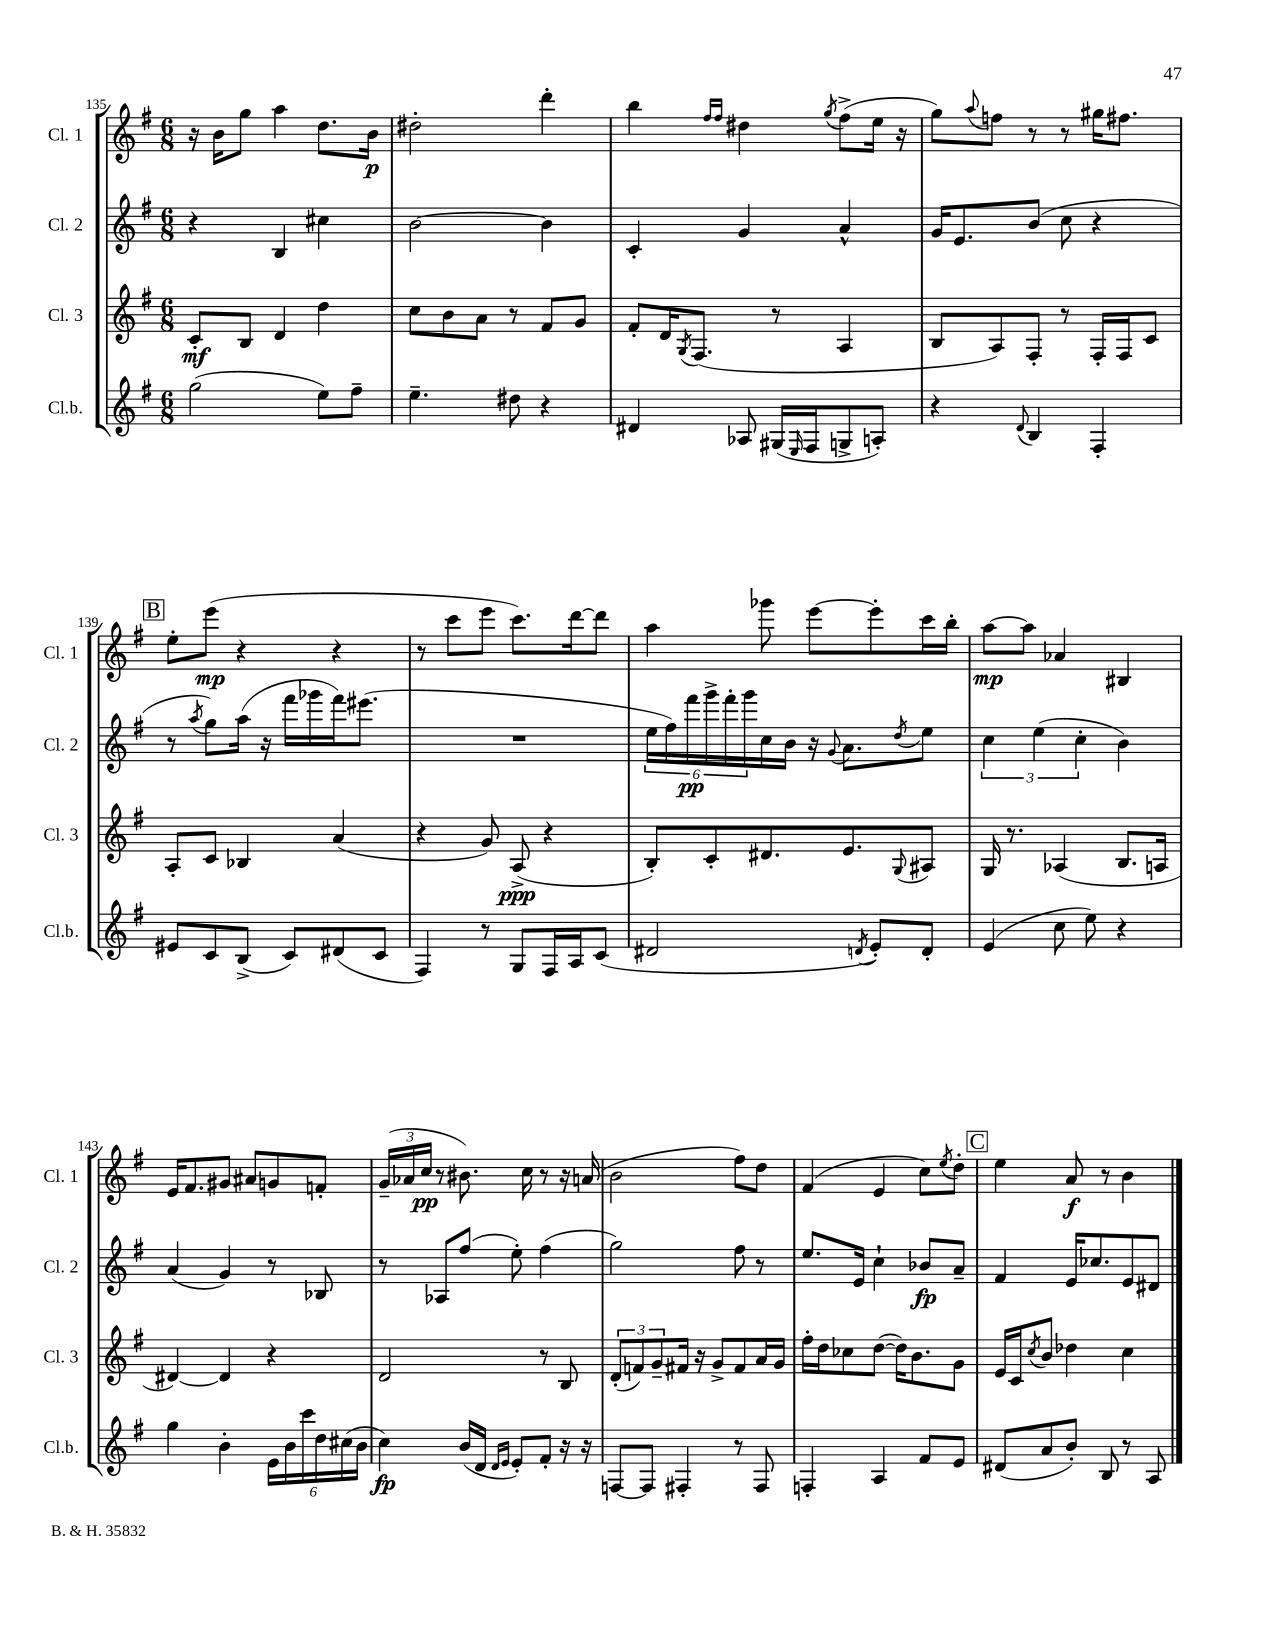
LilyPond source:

<<
\new StaffGroup <<
\new Staff = "s0" \with { instrumentName = "Cl. 1" shortInstrumentName = "Cl. 1" } {
    \clef treble \key g \major \numericTimeSignature \time 6/8
    r16 b'16 g''8 a''4 d''8. b'16\p |
    dis''2-. d'''4-. |
    b''4 \grace { fis''16 fis''16 } dis''4 \acciaccatura { g''8 } fis''8->( e''16 r16 |
    g''8) \appoggiatura { a''8 } f''8 r8 r8 gis''16 fis''8. |
    \mark \markup { \box "B" } e''8-. e'''8\mp( r4 r4 |
    r8 c'''8 e'''8 c'''8.) d'''16~ d'''8 |
    a''4 ges'''8 e'''8~ e'''8-. c'''16 b''16-. |
    a''8~\mp a''8 aes'4 bis4 |
    e'16 fis'8. gis'8 ais'8 g'8 f'8-. |
    \tuplet 3/2 { g'16--( aes'16 c''16\pp } r8 bis'8.) c''16 r8 r16 a'16( |
    b'2 fis''8) d''8 |
    fis'4( e'4 c''8) \acciaccatura { e''8 } d''8-. |
    \mark \markup { \box "C" } e''4 a'8\f r8 b'4 \bar "|." |
}
\new Staff = "s1" \with { instrumentName = "Cl. 2" shortInstrumentName = "Cl. 2" } {
    \clef treble \key g \major \numericTimeSignature \time 6/8
    r4 b4 cis''4 |
    b'2~ b'4 |
    c'4-. g'4 a'4-^ |
    g'16 e'8. b'8( c''8 r4 |
    \mark \markup { \box "B" } r8 \acciaccatura { a''8 } g''8) a''16( r16 fis'''16 ges'''16 fis'''16) eis'''8.( |
    R2. |
    \tuplet 6/4 { e''16 fis''16) fis'''16\pp g'''16-> fis'''16-. g'''16 } c''16 b'16 r16 \appoggiatura { g'8 } a'8. \acciaccatura { d''8 } e''8 |
    \tuplet 3/2 { c''4 e''4( c''4-. } b'4) |
    a'4( g'4) r8 bes8 |
    r8 aes8 fis''8( e''8-.) fis''4( |
    g''2) fis''8 r8 |
    e''8. e'16 c''4-! bes'8\fp a'8-- |
    \mark \markup { \box "C" } fis'4 e'16 ces''8. e'8 dis'8 \bar "|." |
}
\new Staff = "s2" \with { instrumentName = "Cl. 3" shortInstrumentName = "Cl. 3" } {
    \clef treble \key g \major \numericTimeSignature \time 6/8
    c'8-.\mf b8 d'4 d''4 |
    c''8 b'8 a'8 r8 fis'8 g'8 |
    fis'8-. d'16 \acciaccatura { g8 } fis8.( r8 a4 |
    b8 a8) fis8-. r8 fis16-. fis16 c'8 |
    \mark \markup { \box "B" } a8-. c'8 bes4 a'4( |
    r4 g'8) a8->\ppp( r4 |
    b8-.) c'8-. dis'8. e'8. \appoggiatura { g8 } ais8 |
    g16 r8. aes4( b8. a16 |
    dis'4~) dis'4 r4 |
    d'2 r8 b8 |
    \tuplet 3/2 { d'8-.( f'8) g'8-- } fis'16 r16 g'8-> fis'8 a'16 g'16 |
    fis''16-. d''16 ces''8 d''8~( d''16) b'8. g'8 |
    \mark \markup { \box "C" } e'16 c'16 \acciaccatura { c''8 } b'8 des''4 c''4 \bar "|." |
}
\new Staff = "s3" \with { instrumentName = "Cl.b." shortInstrumentName = "Cl.b." } {
    \clef treble \key g \major \numericTimeSignature \time 6/8
    g''2( e''8) fis''8-- |
    e''4.-- dis''8 r4 |
    dis'4 aes8 gis16( \grace { e16 } fis16 g8-> a8-.) |
    r4 \appoggiatura { d'8 } b4 fis4-. |
    \mark \markup { \box "B" } eis'8 c'8 b8->( c'8) dis'8( c'8 |
    fis4) r8 g8 fis16 a16 c'8( |
    dis'2 \acciaccatura { d'8 } e'8-.) d'8-. |
    e'4( c''8 e''8) r4 |
    g''4 b'4-. \tuplet 6/4 { e'16 b'16 c'''16 d''16 cis''16( b'16 } |
    c''4\fp) b'16( d'16 \grace { d'16 e'16 } e'8-.) fis'8-. r16 r16 |
    f8~ f8 fis4-. r8 fis8 |
    f4-. a4 fis'8 e'8 |
    \mark \markup { \box "C" } dis'8( a'8 b'8-.) b8 r8 a8 \bar "|." |
}
>>
>>
\layout { \context { \Score currentBarNumber = #135 } }
